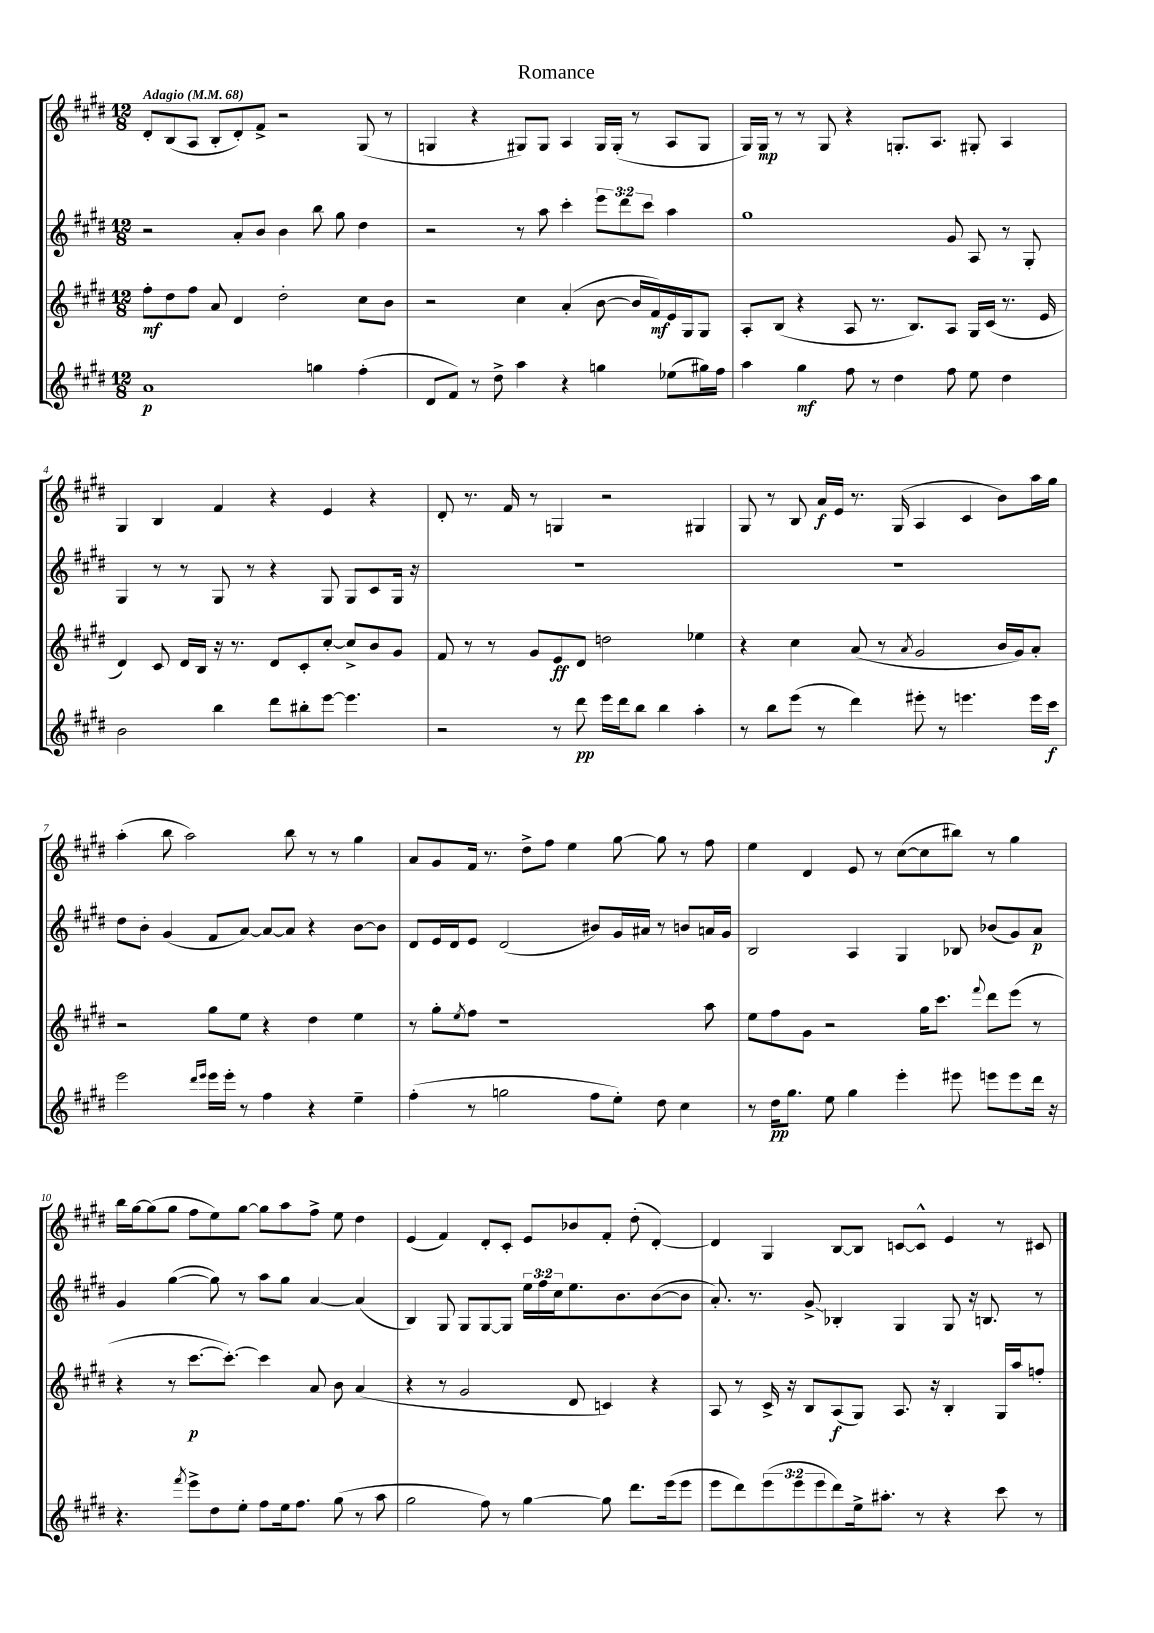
\header { title = "Romance" }
<<
\new StaffGroup <<
\new Staff = "s0" {
    \clef treble \key e \major \numericTimeSignature \time 12/8 \tempo "Adagio" 4 = 68
    dis'8-. b8( a8 b8-. dis'8-.) fis'8-> r2 gis8( r8 |
    g4 r4 gis8) gis8 a4 gis16 gis16-.( r8 a8 gis8 |
    gis16) gis16\mp r8 r8 gis8 r4 g8.-. a8. gis8-. a4 |
    gis4 b4 fis'4 r4 e'4 r4 |
    dis'8-. r8. fis'16 r8 g4 r2 gis4 |
    gis8 r8 b8 a'16\f e'16 r8. gis16( a4 cis'4 b'8) a''16 gis''16 |
    a''4-.( b''8 a''2) b''8 r8 r8 gis''4 |
    a'8 gis'8 fis'16 r8. dis''8-> fis''8 e''4 gis''8~ gis''8 r8 fis''8 |
    e''4 dis'4 e'8 r8 cis''8~( cis''8 bis''8) r8 gis''4 |
    b''16 gis''16~ gis''8( gis''8 fis''8 e''8) gis''8~ gis''8 a''8 fis''8-> e''8 dis''4 |
    e'4( fis'4) dis'8-. cis'8-. e'8 bes'8 fis'8-. dis''8-.( dis'4~-.) |
    dis'4 gis4 b8~ b8 c'8~ c'8-^ e'4 r8 cis'8 \bar "|." |
}
\new Staff = "s1" {
    \clef treble \key e \major \numericTimeSignature \time 12/8 \override Staff.TupletNumber.text = #tuplet-number::calc-fraction-text
    r2 a'8-. b'8 b'4 b''8 gis''8 dis''4 |
    r2 r8 a''8 cis'''4-. \tuplet 3/2 { e'''8 dis'''8 cis'''8 } a''4 |
    gis''1 gis'8 a8 r8 gis8-. |
    gis4 r8 r8 gis8 r8 r4 gis8 gis8 cis'8 gis16 r16 |
    R1. |
    R1. |
    dis''8 b'8-. gis'4( fis'8 a'8~) a'8~ a'8 r4 b'8~ b'8 |
    dis'8 e'16 dis'16 e'8 dis'2( bis'8) gis'16 ais'16 r8 b'8 a'16 gis'16 |
    b2 a4 gis4 bes8 bes'8( gis'8) a'8\p |
    gis'4 gis''4~( gis''8) r8 a''8 gis''8 a'4~ a'4( |
    b4) gis8 gis8 gis8~ gis8 \tuplet 3/2 { e''16 fis''16 cis''16 } e''8. b'8. b'8~( b'8 |
    a'8.-.) r8. gis'8->\glissando bes4-. gis4 gis8 r16 b8. r8 \bar "|." |
}
\new Staff = "s2" {
    \clef treble \key e \major \numericTimeSignature \time 12/8
    fis''8-.\mf dis''8 fis''8 a'8 dis'4 dis''2-. cis''8 b'8 |
    r2 cis''4 a'4-.( b'8~ b'16 fis'16\mf) e'16 gis16 gis8 |
    a8-. b8( r4 a8 r8. b8.) a8 gis16 cis'16( r8. e'16 |
    dis'4) cis'8 dis'16 b16 r16 r8. dis'8 cis'8-. cis''8~-. cis''8-> b'8 gis'8 |
    fis'8 r8 r8 gis'8 e'8\ff dis'8 d''2 ees''4 |
    r4 cis''4 a'8( r8 \acciaccatura { a'8 } gis'2 b'16 gis'16) a'8-. |
    r2 gis''8 e''8 r4 dis''4 e''4 |
    r8 gis''8-. \acciaccatura { e''8 } fis''8 r1 a''8 |
    e''8 fis''8 gis'8 r2 gis''16 cis'''8. \appoggiatura { fis'''8 } dis'''8 e'''8( r8 |
    r4 r8 cis'''8.~\p cis'''8.~-.) cis'''4 a'8 b'8 a'4( |
    r4 r8 gis'2 dis'8 c'4) r4 |
    a8 r8 cis'16-> r16 b8 a8\f( gis8) a8. r16 b4-. gis16 a''16 f''8-. \bar "|." |
}
\new Staff = "s3" {
    \clef treble \key e \major \numericTimeSignature \time 12/8 \override Staff.TupletNumber.text = #tuplet-number::calc-fraction-text
    a'1\p g''4 fis''4-.( |
    dis'8 fis'8) r8 dis''8-> a''4 r4 g''4 ees''8( gis''16) fis''16 |
    a''4 gis''4\mf fis''8 r8 dis''4 fis''8 e''8 dis''4 |
    b'2 b''4 dis'''8 bis''8-. e'''8~ e'''4. |
    r2 r8 dis'''8\pp e'''16 dis'''16 b''8 b''4 a''4-. |
    r8 b''8 e'''8( r8 dis'''4) eis'''8-. r8 e'''4. e'''16 cis'''16\f |
    e'''2 \grace { dis'''16 e'''16 } e'''16 e'''16-. r8 fis''4 r4 e''4-- |
    fis''4-.( r8 g''2 fis''8 e''8-.) dis''8 cis''4 |
    r8 dis''16\pp gis''8. e''8 gis''4 e'''4-. eis'''8 e'''8 e'''8 dis'''16 r16 |
    r4. \acciaccatura { fis'''8 } e'''8-> dis''8 e''8-. fis''8 e''16 fis''8. gis''8( r8 a''8 |
    gis''2 fis''8) r8 gis''4~ gis''8 dis'''8. e'''16( e'''8 |
    e'''8 dis'''8) \tuplet 3/2 { e'''8( e'''8 e'''8 } dis'''8) e''16-> ais''8.-. r8 r4 cis'''8 r8 \bar "|." |
}
>>
>>
